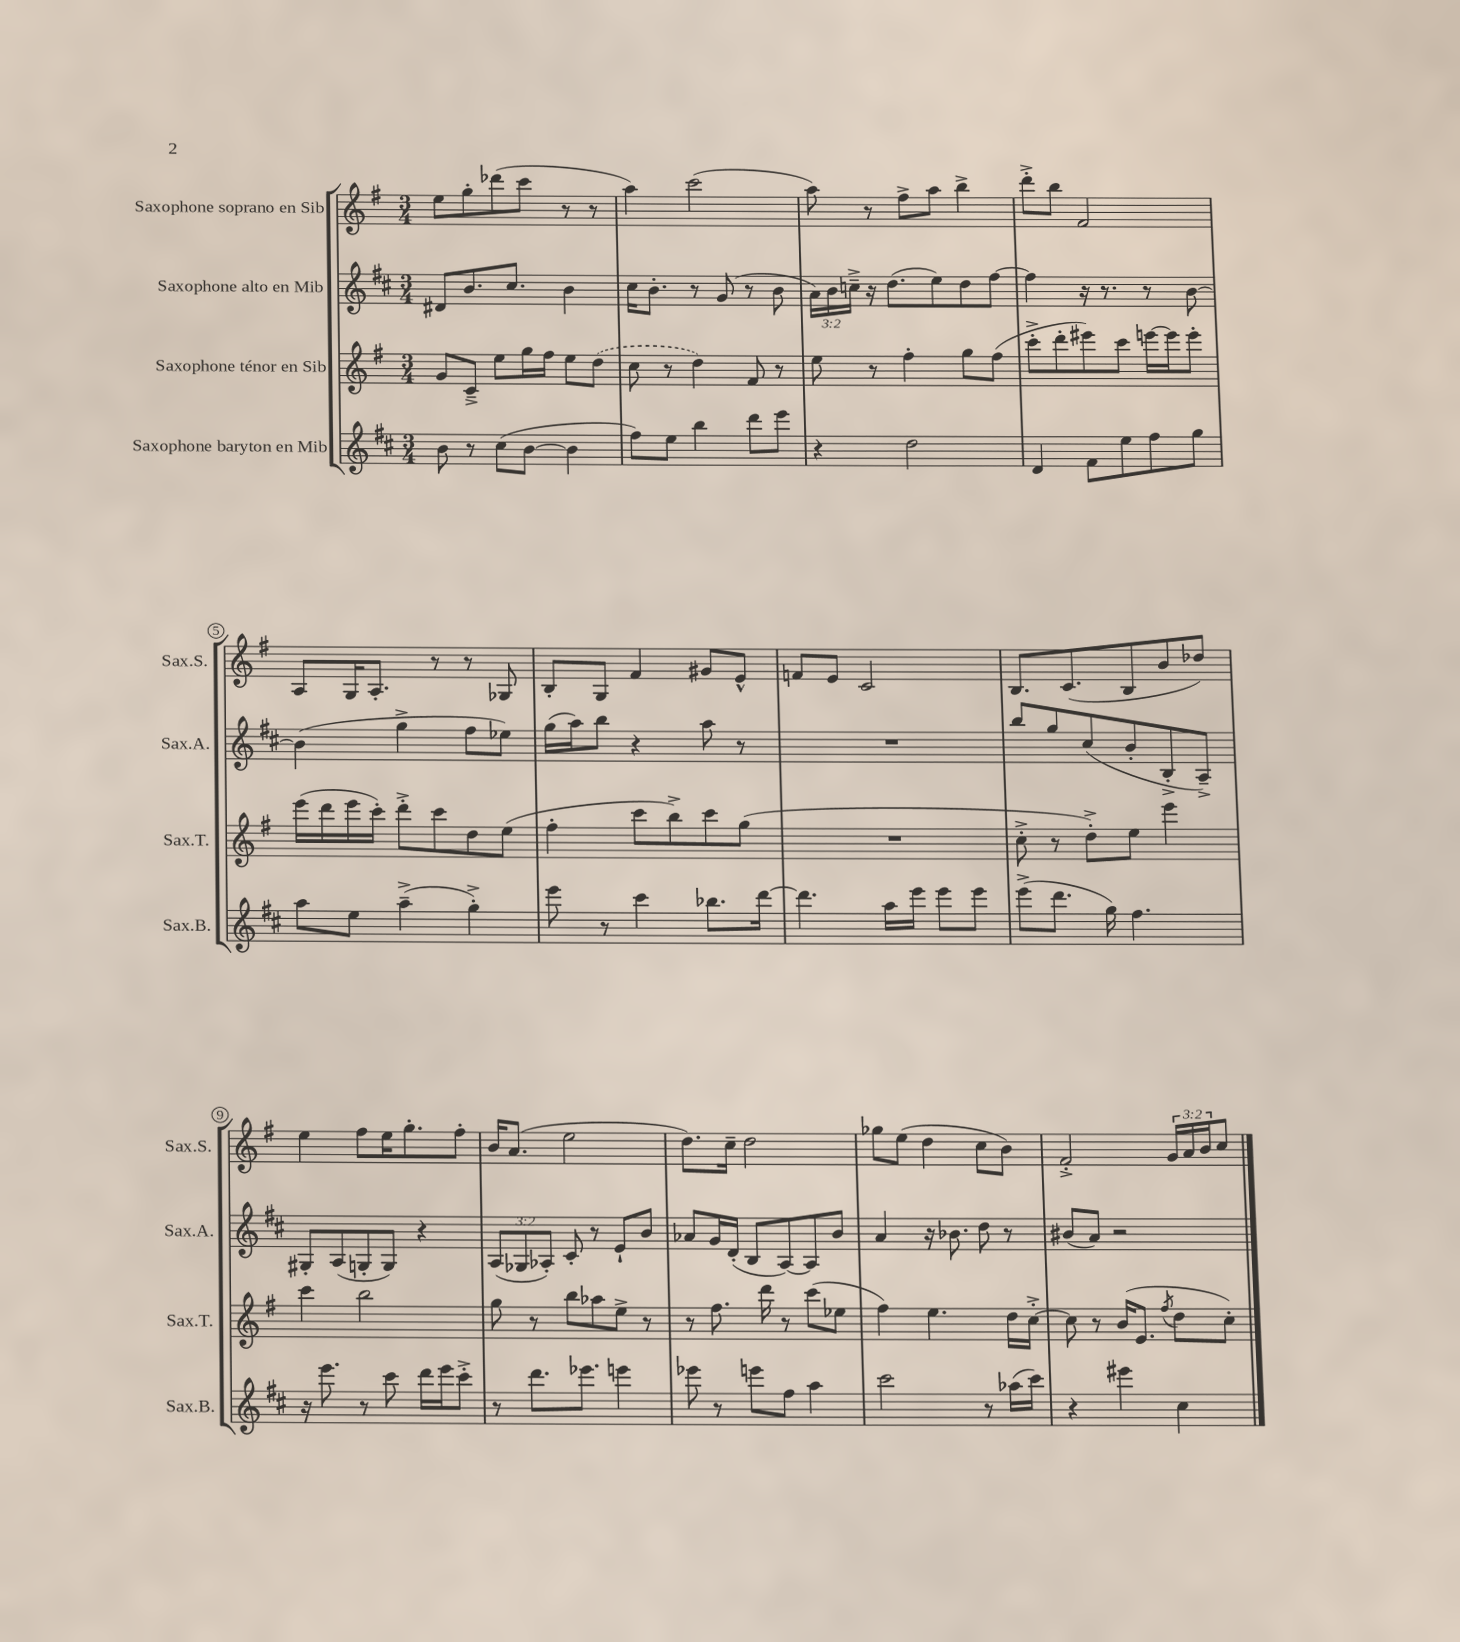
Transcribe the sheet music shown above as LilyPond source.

<<
\new StaffGroup <<
\new Staff = "s0" \with { instrumentName = "Saxophone soprano en Sib" shortInstrumentName = "Sax.S." } {
    \clef treble \key g \major \numericTimeSignature \time 3/4 \override Staff.TupletNumber.text = #tuplet-number::calc-fraction-text
    e''8 g''8-. des'''8( c'''8 r8 r8 |
    a''4) c'''2( |
    a''8) r8 fis''8-> a''8 b''4-> |
    d'''8-.-> b''8 fis'2 |
    a8 g16 a8.-. r8 r8 ges8 |
    b8-. g8 fis'4 gis'8 e'8-^ |
    f'8 e'8 c'2 |
    b8. c'8.( b8 b'8 des''8) |
    e''4 fis''8 e''16 g''8.-. fis''8-. |
    b'16 a'8.( e''2 |
    d''8.) c''16-- d''2 |
    ges''8 e''8( d''4 c''8 b'8) |
    fis'2-.-> \tuplet 3/2 { g'16 a'16 b'16 } c''8 \bar "|." |
}
\new Staff = "s1" \with { instrumentName = "Saxophone alto en Mib" shortInstrumentName = "Sax.A." } {
    \clef treble \key d \major \numericTimeSignature \time 3/4 \override Staff.TupletNumber.text = #tuplet-number::calc-fraction-text
    dis'8 b'8. cis''8. b'4 |
    cis''16 b'8.-. r8 g'8( r8 b'8 |
    \tuplet 3/2 { a'16) b'16 c''16---> } r16 d''8.( e''8) d''8 fis''8~ |
    fis''4 r16 r8. r8 b'8~ |
    b'4( g''4-> fis''8 ees''8) |
    g''16( a''16) b''8 r4 a''8 r8 |
    R2. |
    b''8 g''8 cis''8( b'8-. b8-.-> a8--->) |
    gis8-. a8( g8-. g8) r4 |
    \tuplet 3/2 { a8( ges8 aes8-.) } cis'8-. r8 e'8-! b'8 |
    aes'8 g'16 d'16-.( b8 a8~) a8 b'8 |
    a'4 r16 bes'8. d''8 r8 |
    bis'8( a'8) r2 \bar "|." |
}
\new Staff = "s2" \with { instrumentName = "Saxophone ténor en Sib" shortInstrumentName = "Sax.T." } {
    \clef treble \key g \major \numericTimeSignature \time 3/4
    g'8 c'8---> e''8 g''16 fis''16 e''8 \once \slurDashed d''8( |
    c''8 r8 d''4) fis'8 r8 |
    e''8 r8 fis''4-. g''8 fis''8( |
    c'''8-.-> d'''8-. eis'''8) c'''8 e'''16~ e'''16 e'''8-. |
    e'''16( d'''16 e'''16 c'''16-.) d'''8-.-> c'''8 d''8 e''8( |
    fis''4-. c'''8 b''8->) c'''8 g''8( |
    R2. |
    c''8-.-> r8 d''8-.->) e''8 e'''4 |
    c'''4 b''2 |
    g''8 r8 b''8 aes''8 e''8-> r8 |
    r8 fis''8. d'''16 r8 c'''8( ees''8 |
    fis''4) e''4. d''16 c''16~-.-> |
    c''8 r8 b'16( e'8. \acciaccatura { fis''8 } d''8 c''8-.) \bar "|." |
}
\new Staff = "s3" \with { instrumentName = "Saxophone baryton en Mib" shortInstrumentName = "Sax.B." } {
    \clef treble \key d \major \numericTimeSignature \time 3/4
    b'8 r8 cis''8( b'8~ b'4 |
    fis''8) e''8 b''4 d'''8 e'''8 |
    r4 d''2 |
    d'4 fis'8 e''8 fis''8 g''8 |
    a''8 e''8 a''4--->( g''4-.->) |
    e'''8 r8 cis'''4 bes''8. d'''16~ |
    d'''4. a''16 e'''16 e'''8 e'''8 |
    e'''8->( d'''8. g''16) fis''4. |
    r16 e'''8. r8 cis'''8 d'''16 e'''16 cis'''8-.-> |
    r8 d'''8. ees'''8. e'''4 |
    ees'''8 r8 e'''8 fis''8 a''4 |
    cis'''2 r8 aes''16( cis'''16) |
    r4 eis'''4 cis''4 \bar "|." |
}
>>
>>
\layout { \context { \Score \override BarNumber.stencil = #(make-stencil-circler 0.1 0.3 ly:text-interface::print) } }
